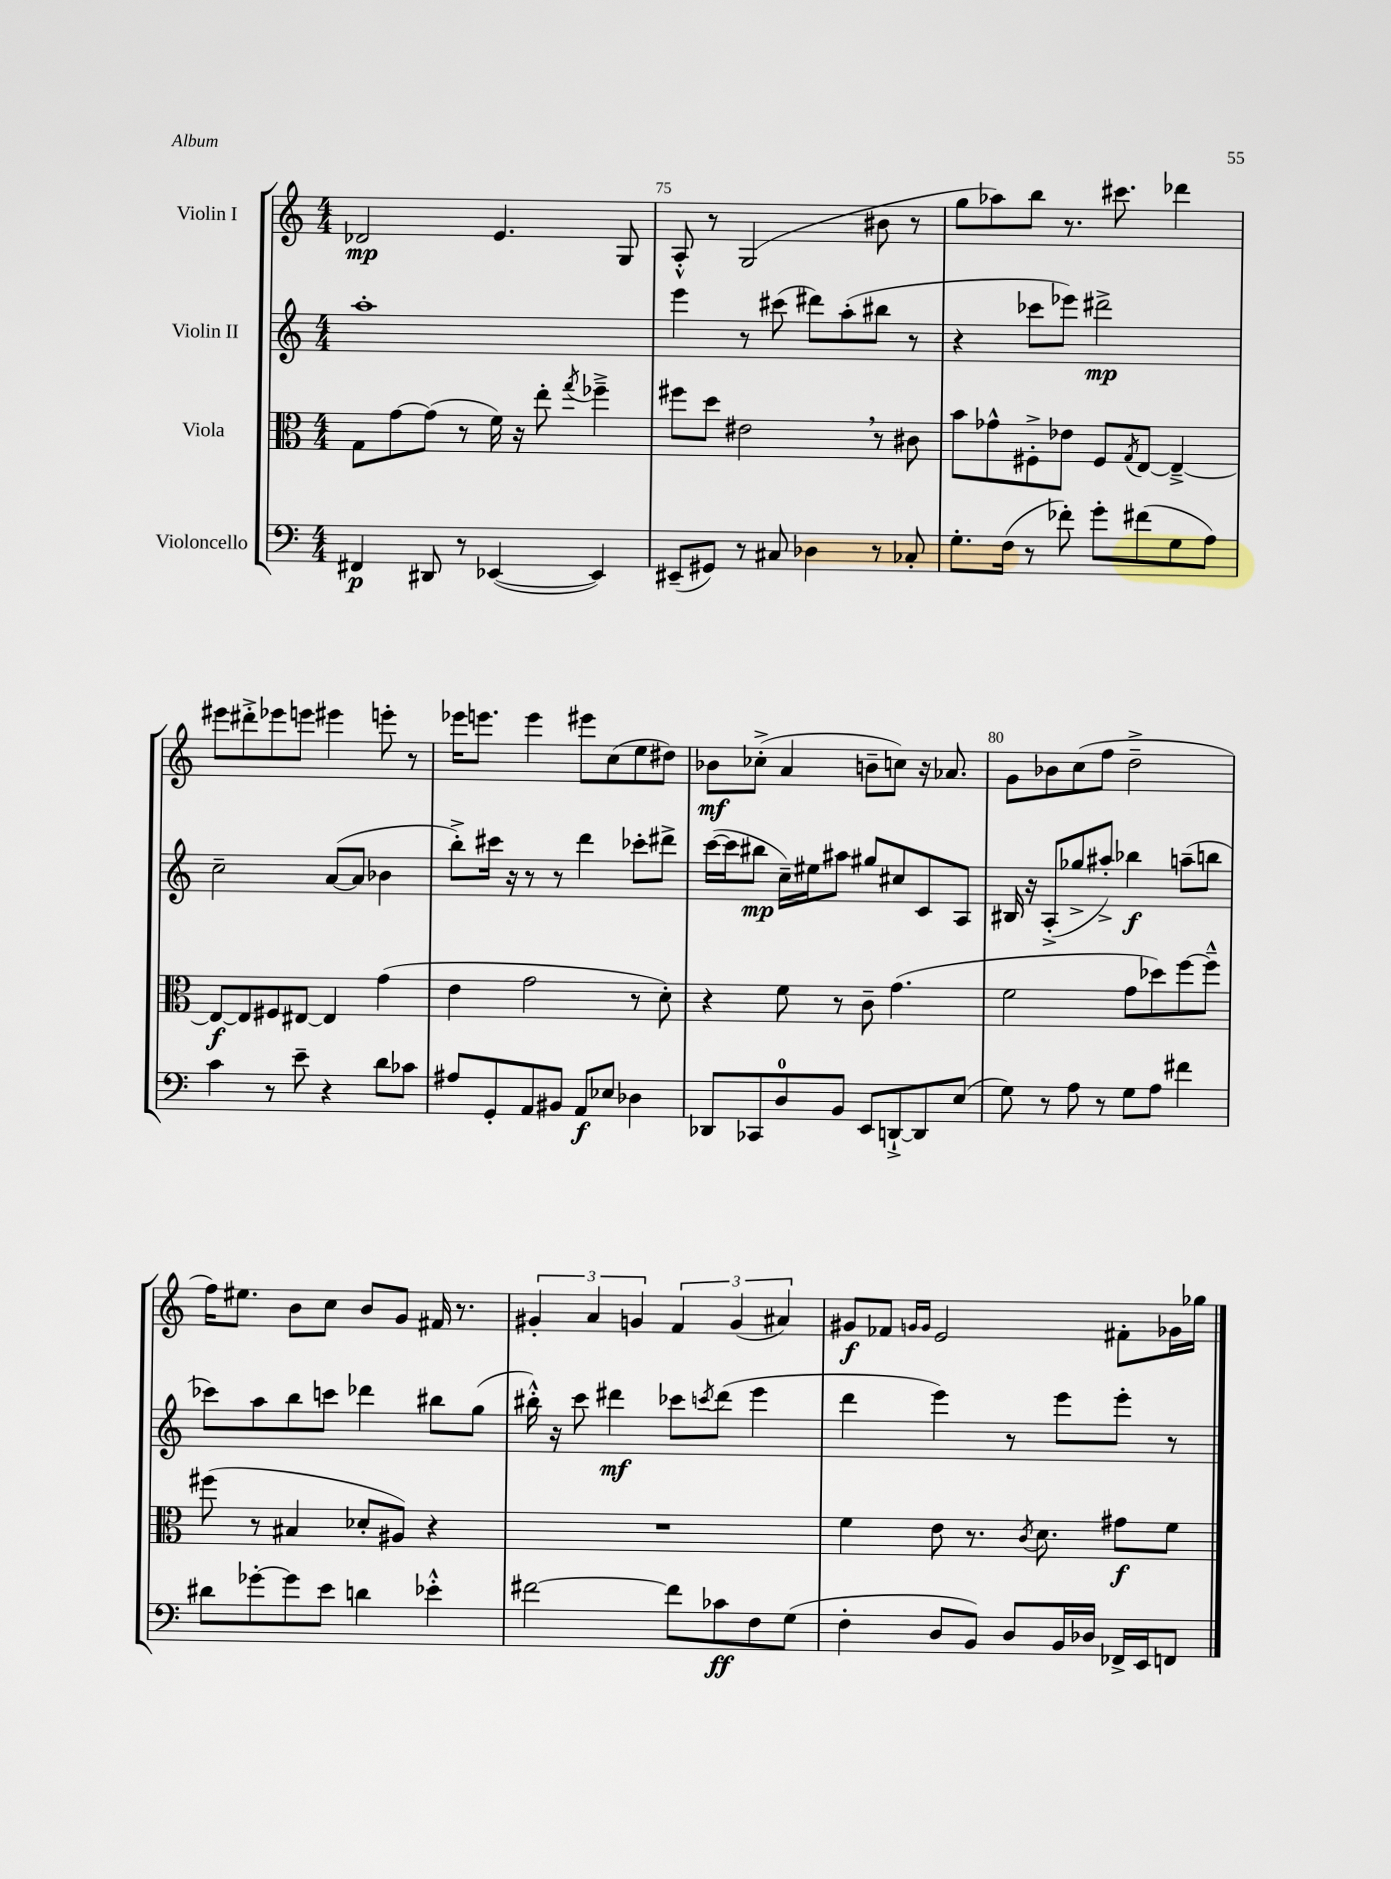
<<
\new StaffGroup <<
\new Staff = "s0" \with { instrumentName = "Violin I" } {
    \clef treble \key c \major \numericTimeSignature \time 4/4
    des'2\mp e'4. g8 |
    a8-.-^ r8 g2( bis'8 r8 |
    g''8 aes''8) b''8 r8. cis'''8. des'''4 |
    eis'''8 dis'''8-.-> ees'''8 e'''8 eis'''4 e'''8-. r8 |
    ees'''16 e'''8. e'''4 eis'''8 c''8( e''8 dis''8) |
    bes'8\mf ces''8-.->( a'4 b'8-- c''8) r16 aes'8. |
    g'8 bes'8 c''8( f''8 d''2---> |
    f''16) eis''8. b'8 c''8 b'8 g'8 fis'16 r8. |
    \tuplet 3/2 { gis'4-. a'4 g'4 } \tuplet 3/2 { f'4 g'4( ais'4) } |
    gis'8\f fes'8 \grace { g'16 g'16 } e'2 fis'8-. ges'16 ges''16 \bar "|." |
}
\new Staff = "s1" \with { instrumentName = "Violin II" } {
    \clef treble \key c \major \numericTimeSignature \time 4/4
    a''1-. |
    e'''4 r8 cis'''8( dis'''8) a''8-.( bis''8 r8 |
    r4 ces'''8 ees'''8) dis'''2->\mp |
    c''2-- a'8~( a'8 bes'4 |
    b''8-.->) cis'''16 r16 r8 r8 d'''4 ces'''8-. dis'''8-> |
    c'''16~( c'''16 bis''8\mp c''16--) eis''16 ais''8 gis''8 cis''8 c'8 a8 |
    bis16 r16 a8-.->( ges''8-> ais''8-.->) bes''4\f a''8--( b''8 |
    ces'''8) a''8 b''8 c'''8 des'''4 bis''8 g''8( |
    bis''16-.-^) r16 c'''8 dis'''4\mf ces'''8 \acciaccatura { c'''8 } dis'''8( e'''4 |
    d'''4 e'''4) r8 e'''8 e'''8-. r8 \bar "|." |
}
\new Staff = "s2" \with { instrumentName = "Viola" } {
    \clef alto \key c \major \numericTimeSignature \time 4/4
    g8 g'8~ g'8( r8 f'16) r16 e''8-. \acciaccatura { g''8 } fes''4---> |
    fis''8 d''8 eis'2 \breathe r8 cis'8 |
    b'8 ges'8-^ fis8-.-> ees'8 fis8 \acciaccatura { g8 } e8~ e4~---> |
    e8~\f e8 fis8 eis8~ eis4 g'4( |
    e'4 g'2 r8 d'8-.) |
    r4 f'8 r8 c'8-- g'4.( |
    f'2 g'8 des''8) f''8~ f''8---^ |
    fis''8( r8 bis4 des'8-. ais8) r4 |
    R1 |
    f'4 e'8 r8. \acciaccatura { c'8 } d'8. gis'8\f f'8 \bar "|." |
}
\new Staff = "s3" \with { instrumentName = "Violoncello" } {
    \clef bass \key c \major \numericTimeSignature \time 4/4
    fis,4\p dis,8 r8 ees,4~( ees,4) |
    eis,8--( gis,8) r8 cis8 des4 r8 ces8-. |
    g8.-. f16( r8 fes'8-.) g'8-. fis'8( g8 a8) |
    c'4 r8 e'8-- r4 d'8 ces'8 |
    ais8 g,8-. a,8 bis,8 a,8\f ees8 des4 |
    des,8 ces,8 d8-0 b,8 e,8 d,8~-!-> d,8 e8( |
    g8) r8 a8 r8 g8 a8 fis'4 |
    dis'8 ges'8~-. ges'8 e'8 d'4 ees'4-.-^ |
    fis'2~ fis'8 ces'8\ff f8 g8( |
    f4-. d8 b,8) d8 b,16 des16 fes,16-> e,16 f,8 \bar "|." |
}
>>
>>
\layout { \context { \Score currentBarNumber = #74 \override BarNumber.break-visibility = ##(#f #t #t) barNumberVisibility = #(every-nth-bar-number-visible 5) } }
